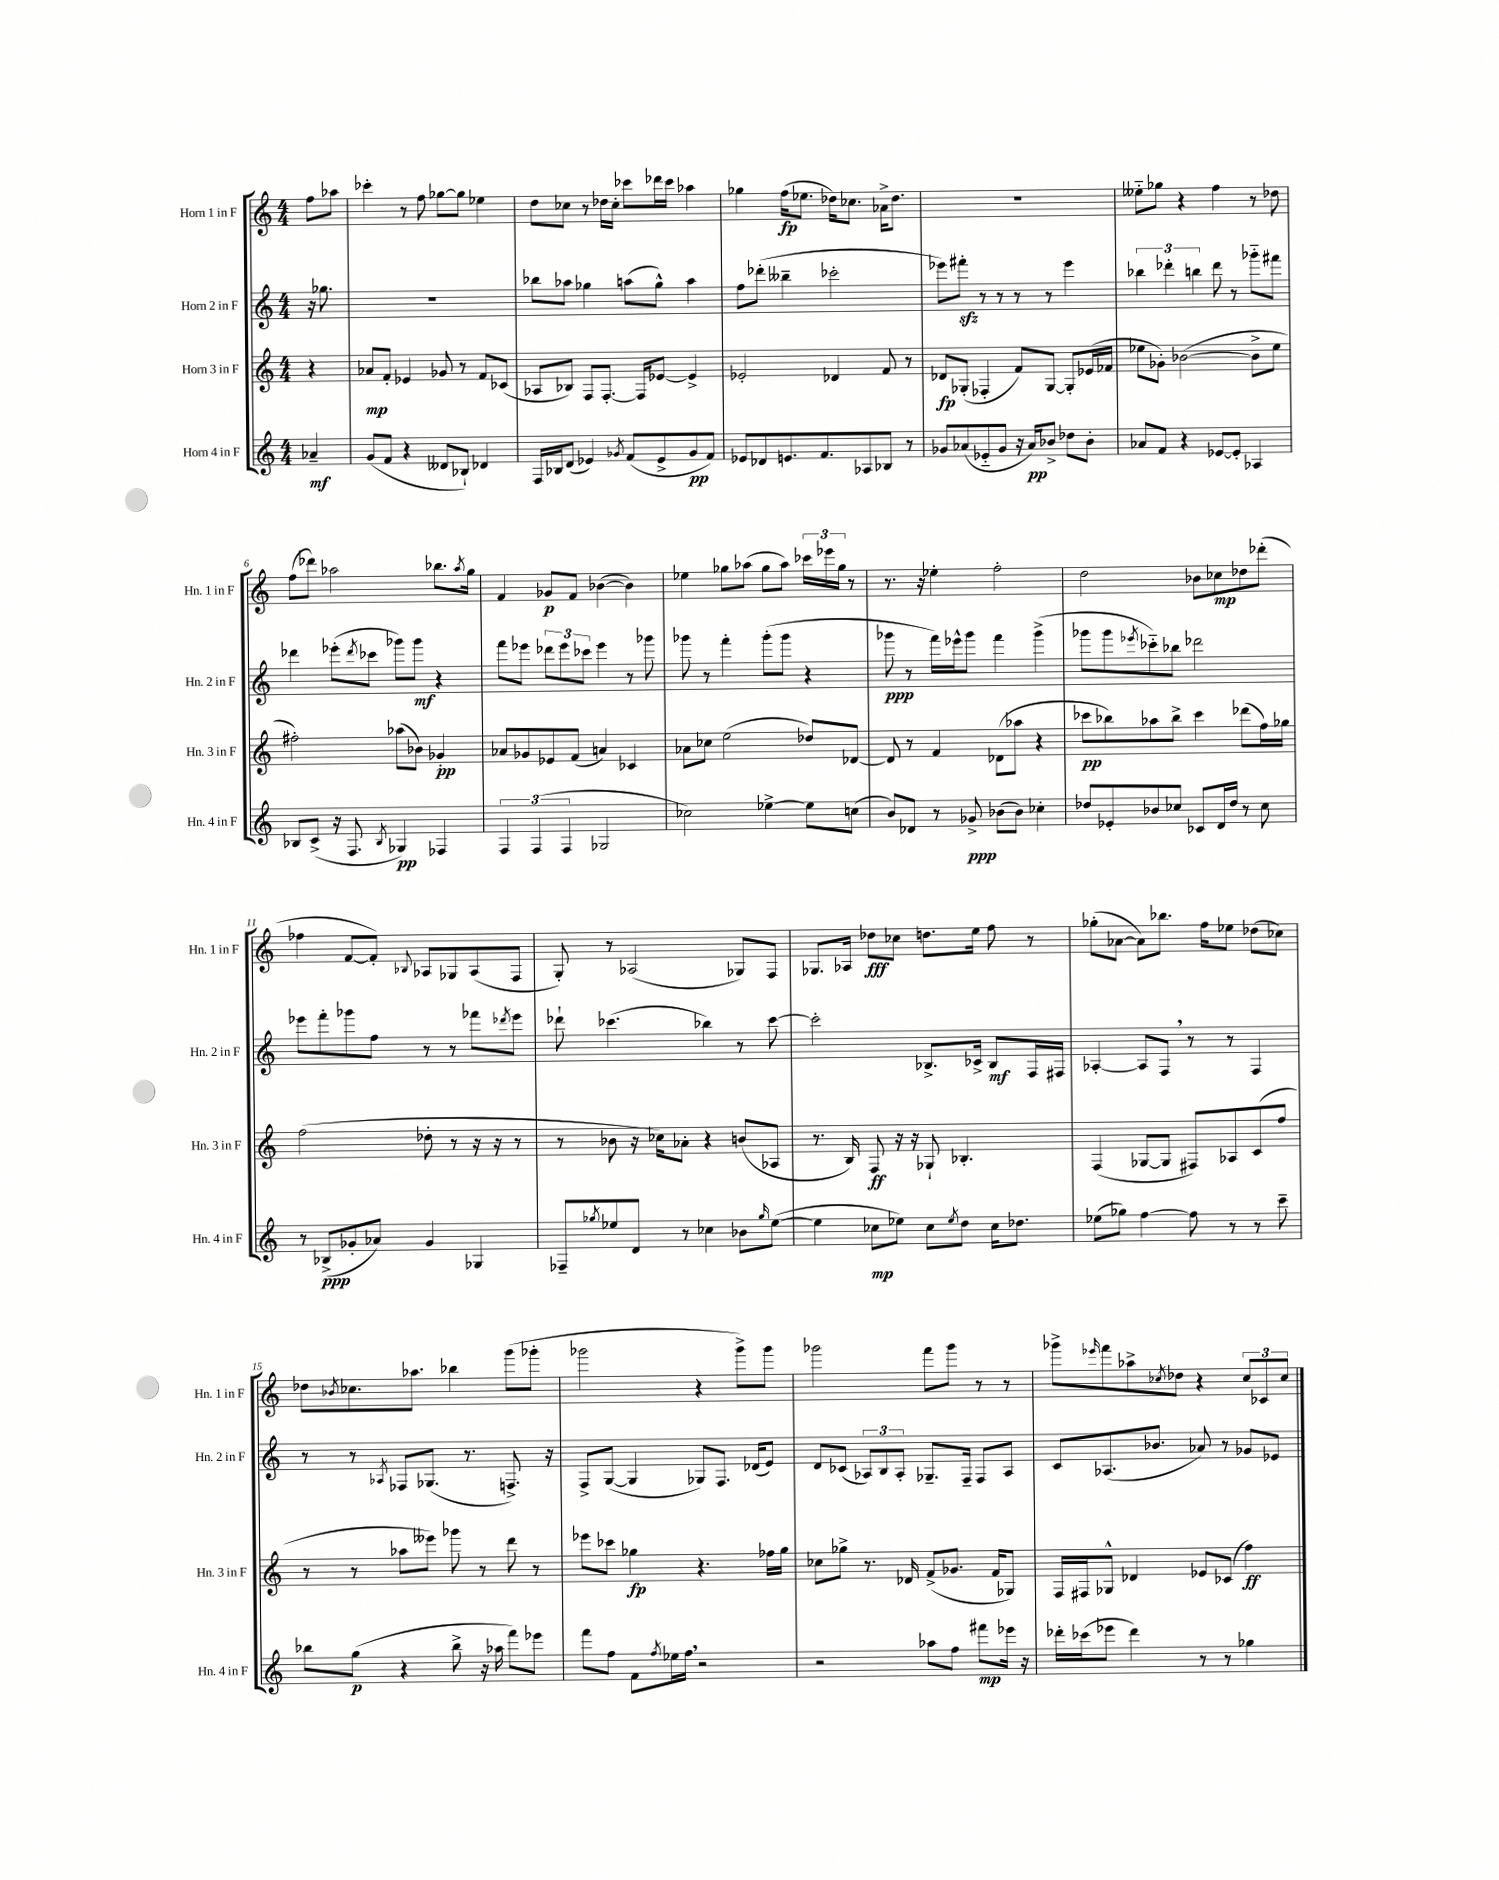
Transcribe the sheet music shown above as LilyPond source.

<<
\new StaffGroup <<
\new Staff = "s0" \with { instrumentName = "Horn 1 in F" shortInstrumentName = "Hn. 1 in F" } {
    \clef treble \key c \major \numericTimeSignature \time 4/4 \partial 4
    f''8 aes''8 |
    ces'''4-. r8 f''8 ges''8~ ges''8 ees''4 |
    d''8 ces''8 r8 des''16 ces''16-. ces'''8 des'''16 ces'''16 aes''4 |
    ges''4 f''16\fp( ees''8. des''16) ces''8. aes'16-> des''8. |
    R1 |
    eeses''8-_ ges''8 r4 f''4 r8 des''8 |
    f''8( des'''8) aes''2 bes''8. \acciaccatura { aes''8 } g''16 |
    f'4 ges'8\p f'8 bes'4~( bes'4) |
    ees''4 ges''8 aes''8( ges''8 aes''8) \tuplet 3/2 { ces'''16 ees'''16 ges''16 } r8 |
    r8. r16 ees''4-. f''2-. |
    d''2 bes'8 ces''8\mp des''8 des'''8-.( |
    fes''4 f'8~ f'8-.) \appoggiatura { bes8 } aes8 ges8 aes8( f8 |
    g8-.) r8 aes2( ges8) f8 |
    ges8. aes16 des''8\fff ces''8 d''8. e''16 f''8 r8 |
    ges''8-.( aes'8~ aes'8) bes''8. f''16 ees''8 des''8( ces''8) |
    des''8 \acciaccatura { bes'8 } ces''8. aes''8. bes''4 g'''8( ges'''8-. |
    ges'''2 r4 ges'''8->) ges'''8 |
    ges'''2 f'''8 ges'''8 r8 r8 |
    ges'''8-> \grace { ees'''16 } f'''8 aes''8-> \acciaccatura { ces''8 } des''8 r4 \tuplet 3/2 { ces''8 ces'8 ces''8 } \bar "|." |
}
\new Staff = "s1" \with { instrumentName = "Horn 2 in F" shortInstrumentName = "Hn. 2 in F" } {
    \clef treble \key c \major \numericTimeSignature \time 4/4 \partial 4
    r16 ges''8. |
    R1 |
    bes''8 aes''8 ges''4 a''8( ges''8-^) a''4 |
    f''8 des'''8-.( beses''4-- ces'''2-. |
    ees'''8) fis'''8-.\sfz r8 r8 r8 r8 ees'''4 |
    \tuplet 3/2 { bes''4 des'''4-. b''4 } des'''8 r8 ges'''8-_ fis'''8 |
    des'''4 ees'''8-.( \acciaccatura { des'''8 } ces'''8 ges'''8) ges'''8\mf r4 |
    f'''8 ees'''8 \tuplet 3/2 { des'''8 ees'''8 ces'''8 } ees'''4 r8 ges'''8 |
    ges'''8 r8 f'''4-. ges'''8-.( ges'''8 r4 |
    ges'''8\ppp r8 f'''16) ees'''16-^ ges'''8 f'''4 ges'''4->( |
    ges'''8 ges'''8 \acciaccatura { ees'''8 } ces'''8-_) bes''8 des'''2 |
    ees'''8 f'''8-. ges'''8 f''8 r8 r8 fes'''8 \acciaccatura { des'''8 } ees'''8 |
    des'''8-! ces'''4.( bes''4) r8 ces'''8~ |
    ces'''2-. bes8.-> ces'16-> bes8\mf f16 fis16 |
    aes4~-. aes8 f8 \breathe r8 r8 f4 |
    r8 r8 \acciaccatura { aes8 } fes8 ges8.( r8. f8.->) r16 |
    f8-> g8~( g4 ges8) f8. des'16( e'8) |
    d'8 ces'8( \tuplet 3/2 { aes8) b8 aes8-. } ges8.-- f16-- f8 aes8 |
    c'8 aes8.( bes'8. aes'8) r8 ges'8 ees'8 \bar "|." |
}
\new Staff = "s2" \with { instrumentName = "Horn 3 in F" shortInstrumentName = "Hn. 3 in F" } {
    \clef treble \key c \major \numericTimeSignature \time 4/4 \partial 4
    r4 |
    aes'8\mp f'8-. ees'4 ges'8 r8 f'8 ces'8( |
    aes8 bes8) f8 f8.~-. f16 ees'8~ ees'4-> |
    ees'2-. des'4 f'8 r8 |
    des'8\fp ges8-.( fes4-. f'8) ges8~ ges8-. ees'16( fes'16 |
    ees''8 ges'8-.) bes'2~( bes'8-> ees''8 |
    fis''2-.) aes''8( bes'8) ges'4-.\pp |
    aes'8 ges'8 ees'8 f'8( a'4) ces'4 |
    aes'8 ces''8 e''2( des''8) des'8~ |
    des'8 r8 f'4 des'8( aes''8 r4 |
    ces'''8\pp bes''8) aes''8 bes''8-> ces'''4 des'''8( f''16) ges''16 |
    f''2( des''8-. r8 r16 r16 r8 |
    r8 bes'8 r16 ces''16) aes'8-. r4 b'8( aes8 |
    r8. b16) f8\ff r16 r16 ges8-! bes4.-. |
    f4( ges8~ ges8 fis8) aes8 c'8( f''8 |
    r8 r8 aes''8 eeses'''8) ges'''8 r8 d'''8 r8 |
    ees'''8 ces'''8 ges''4\fp r4. fes''16 ges''16 |
    ces''8 ges''8-> r8. des'16 f'8->( ges'8. f'16 ges8) |
    f16 fis16 ges8-^ des'4 ees'8 ces'8( f''4\ff) \bar "|." |
}
\new Staff = "s3" \with { instrumentName = "Horn 4 in F" shortInstrumentName = "Hn. 4 in F" } {
    \clef treble \key c \major \numericTimeSignature \time 4/4 \partial 4
    aes'4--\mf |
    g'8( f'8 r4 deses'8 bes8-!) des'4 |
    f16 bes16 d'8( ees'4) \acciaccatura { ges'8 } f'8( ees'8-> ges'8\pp f'8) |
    ees'8 des'8 e'8. f'8. aes8 bes8 r8 |
    ges'8 aes'8( ees'8-_ ges'8 r16 aes'16\pp) bes'8-> des''8 bes'8-. |
    aes'8 f'8 r4 ees'8~ ees'8-. aes4 |
    bes8 c'8->( r16 f8. \acciaccatura { bes8 } ges4\pp) fes4 |
    \tuplet 3/2 { f4 f4( f4 } ges2 |
    ces''2) ees''4~-> ees''8 c''8( |
    b'8) des'8 r8 ges'8->\ppp bes'8( bes'8) ces''4-. |
    des''8 ees'8-. bes'8 ces''8 ces'8 d'16 des''16 r8 ces''8 |
    r8 bes8->\ppp( ges'8-. aes'8) ges'4 ges4 |
    fes8-- \acciaccatura { ges''8 } ees''8 d'8 r8 ces''4 bes'8 \grace { ges''16 } ees''8~( |
    ees''4 ces''8\mp ees''8) ces''8 \acciaccatura { ees''8 } d''8 ces''16 des''8. |
    ees''8( ges''8) f''4~ f''8 r8 r8 c'''8-- |
    bes''8 g''8\p( r4 bes''8-> r16 aes''16 f'''8) ees'''8 |
    f'''8 f''8 f'8 \acciaccatura { f''8 } ees''16 f''16 \breathe r2 |
    r2 aes''8 f''8 fis'''8\mp ees'''16 r16 |
    des'''16-. ces'''16( ees'''8 des'''4) r8 r8 ges''4 \bar "|." |
}
>>
>>
